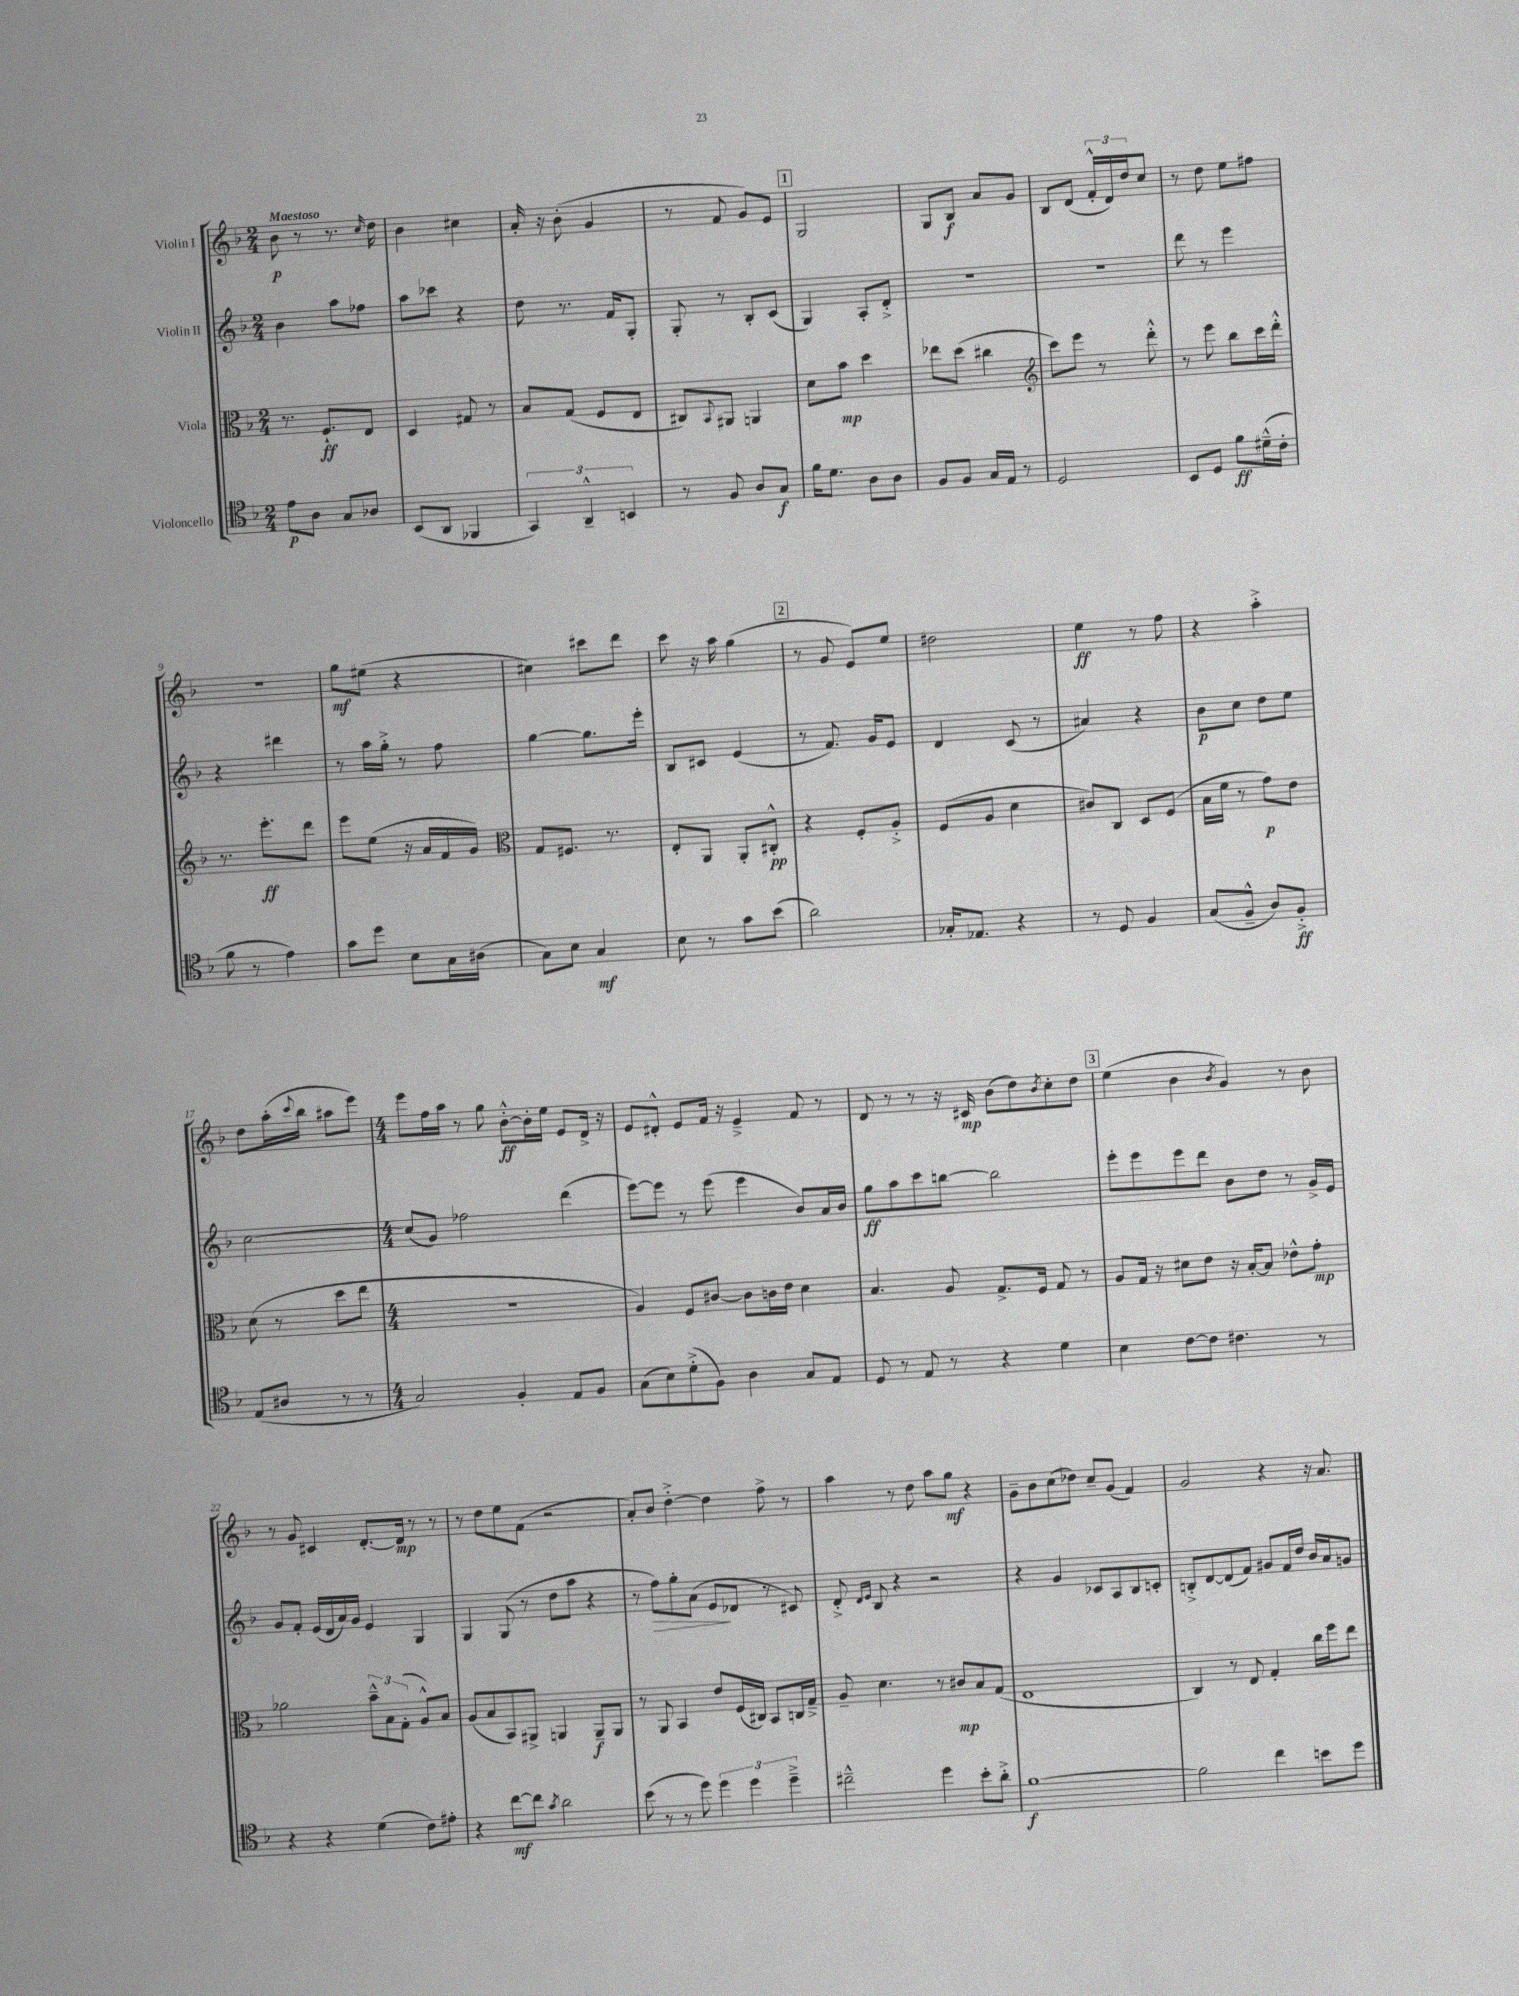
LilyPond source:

<<
\new StaffGroup <<
\new Staff = "s0" \with { instrumentName = "Violin I" } {
    \clef treble \key f \major \numericTimeSignature \time 2/4 \tempo "Maestoso"
    bes'8\p r8 r8. \grace { c''16 } d''16 |
    bes'4 cis''4 |
    a'16-. r16 bes'8-.( g'4 |
    r8 f'8 g'8) e'8 |
    \mark \markup { \box "1" } g2 |
    g8 bes8\f a'8 g'8 |
    bes8 d'8( \tuplet 3/2 { f'16-.-^ d'16) d''16 } c''8 |
    r8 d''8 e''8 fis''8 |
    r2 |
    g''8\mf eis''8( r4 |
    cis''4) cis'''8 d'''8 |
    c'''8 r16 a''16 g''4( |
    \mark \markup { \box "2" } r8 g'8 e'8) e''8 |
    dis''2 |
    e''4\ff r8 f''8 |
    r4 a''4-.-> |
    d''8 a''16-.( \appoggiatura { c'''8 } bes''16 ais''8 e'''8) |
    \numericTimeSignature \time 4/4 e'''8 f''16 a''16 r8 g''8 bes'8~-.-^\ff bes'16-. e''16 e'8 d'16-> r16 |
    e'8 dis'8-.-^ e'8 f'16 r16 e'4---> f'8 r8 |
    d'8 r8 r8 r16 cis'16\mp bes'8( d''8) \acciaccatura { bes'8 } c''8-. d''8 |
    \mark \markup { \box "3" } e''4( bes'4 \acciaccatura { bes'8 } g'4) r8 bes'8 |
    r8 g'8 cis'4 d'8.~-. d'16\mp r8 r8 |
    r8 d''8 e''8 f'8( r2 |
    a'8-.) bes'8 d''4~-.-> d''4 f''8-> r8 |
    a''4 r8 d''8 a''8 g''8\mf r4 |
    g'8-- bes'8 c''8( des''8) c''8-- g'8( f'4) |
    g'2 r4 r16 a'8. \bar "|." |
}
\new Staff = "s1" \with { instrumentName = "Violin II" } {
    \clef treble \key f \major \numericTimeSignature \time 2/4
    bes'4 a''8 fes''8 |
    a''8 ces'''8 r4 |
    d''8 r8. f'16 g8-. |
    g8-. r8 bes8-. c'8( |
    \mark \markup { \box "1" } g4) a8-. d'8-.-> |
    R2 |
    R2 |
    d'''8 r8 e'''4 |
    r4 dis'''4 |
    r8 a''16 g''16-.-> r8 f''8 |
    g''4~ g''8. e'''16-. |
    bes8 cis'8 e'4( |
    \mark \markup { \box "2" } r8 f'8.) g'16 e'8 |
    d'4 c'8( r8 |
    ais'4) r4 |
    bes'8\p c''8 d''8 e''8 |
    c''2~ |
    \numericTimeSignature \time 4/4 c''8( g'8) fes''2 d'''4( |
    e'''8~) e'''8 r8 e'''8( e'''4 bes'8) a'16 bes'16 |
    g''8\ff a''8 c'''8 b''8~ b''2 |
    \mark \markup { \box "3" } e'''8-. e'''8 e'''8 d'''8 bes'8 d''8 r8 g'16-> e'16 |
    g'8 f'8-. e'16( d'16 a'16) g'16 e'4 g4 |
    g4 g8( r8 d''8 a''8 r4 |
    r8 f''8\>) g''8-. a'8( e'8\! des'8 r8 cis'8) |
    d'8-.-> \grace { d'16 e'16 } bes8 r4 r2 |
    r4 g'4 ces'8 a8 bes8 c'8-. |
    b8-.-> d'8~ d'8( f'8) gis'8 f'16 d''16 bes'16 a'16 g'8 \bar "|." |
}
\new Staff = "s2" \with { instrumentName = "Viola" } {
    \clef alto \key f \major \numericTimeSignature \time 2/4
    r8. f8.-!\ff e8 |
    d4 gis8 r8 |
    bes8 g8( f8 e8 |
    cis8) \appoggiatura { bes,8 } ais,8 a,4 |
    \mark \markup { \box "1" } d'8 bes'8\mp d''4 |
    ees''8 d''8( cis''4 |
    \clef treble c'''8) e'''8 r8 d'''8-.-^ |
    r8 e'''8 bes''8 c'''16 d'''16-.-^ |
    r8. e'''8.-.\ff d'''8 |
    e'''8 e''8( r16 a'16 f'16 g'16) |
    \clef alto g8 fis8. r8. |
    e8-. a,8 a,8-. cis8-.-^\pp |
    \mark \markup { \box "2" } r4 f8-. a8-.-> |
    f8( a8 d'4 |
    cis'8) c8 d8 f8( |
    bes16 f'16 r8 g'8\p) e'8 |
    d'8( r8 d''8 e''8 |
    \numericTimeSignature \time 4/4 R1 |
    a4) f8 cis'8~ cis'8 c'16 e'16 d'4 |
    bes4. a8 g8.-> f16 g8 r8 |
    \mark \markup { \box "3" } a8 g16 r16 dis'8 e'8 r16 bes16~-. bes8 ees'8-^ g'8-.\mp |
    aes'2 \tuplet 3/2 { bes'8---^ bes8 g8-.( } a8-^) bes8 |
    a8( bes8 bes,8) ais,8-> a,4 a,8--\f a,8 |
    r8 a,8 bes,4 e'8 f16( cis16) bes,8 c16 g16---> |
    a8-- d'4. r8 cis'8\mp bes8 g8( |
    e1 |
    c4) r8 e8 g4-. c''16 f''16 e''8 \bar "|." |
}
\new Staff = "s3" \with { instrumentName = "Violoncello" } {
    \clef tenor \key f \major \numericTimeSignature \time 2/4
    e'8\p a8 g8 aes8 |
    bes,8( a,8 fes,4 |
    \tuplet 3/2 { g,4) a,4---^ b,4 } |
    r8 f8 a8 g8\f |
    \mark \markup { \box "1" } f'16 d'8. a8 a8 |
    f8 f8 g16 e16 r8 |
    d2 |
    bes,8 d8 f'8\ff dis'16---^( c'16-. |
    f'8 r8 e'4) |
    g'8 d''8 bes8 g16 ais16( |
    g8) bes8 g4\mf |
    bes8 r8 g'8 bes'8( |
    \mark \markup { \box "2" } a'2) |
    ges16-. ees8. r4 |
    r8 d8 f4 |
    g8( f8---^ a8) f8-.->\ff |
    e8( ais8 r8 r8 |
    \numericTimeSignature \time 4/4 g2) f4-. e8 f8 |
    g8( bes8) d'8-.->( f8) a4 g8 e8 |
    d8 r8 e8 r8 r4 d'4 |
    \mark \markup { \box "3" } bes4 c'8~ c'8 cis'4. r8 |
    r4 r4 d'4( c'8) eis'8-. |
    r4 c''8~\mf c''8 \acciaccatura { g'8 } a'2 |
    bes'8( r8 r8 d''8) \tuplet 3/2 { d''4 d''4 d''4---> } |
    cis''2---^ d''4 bes'8-. a'8-.-> |
    f'1~\f |
    f'2 c''4 b'8 d''8 \bar "|." |
}
>>
>>
